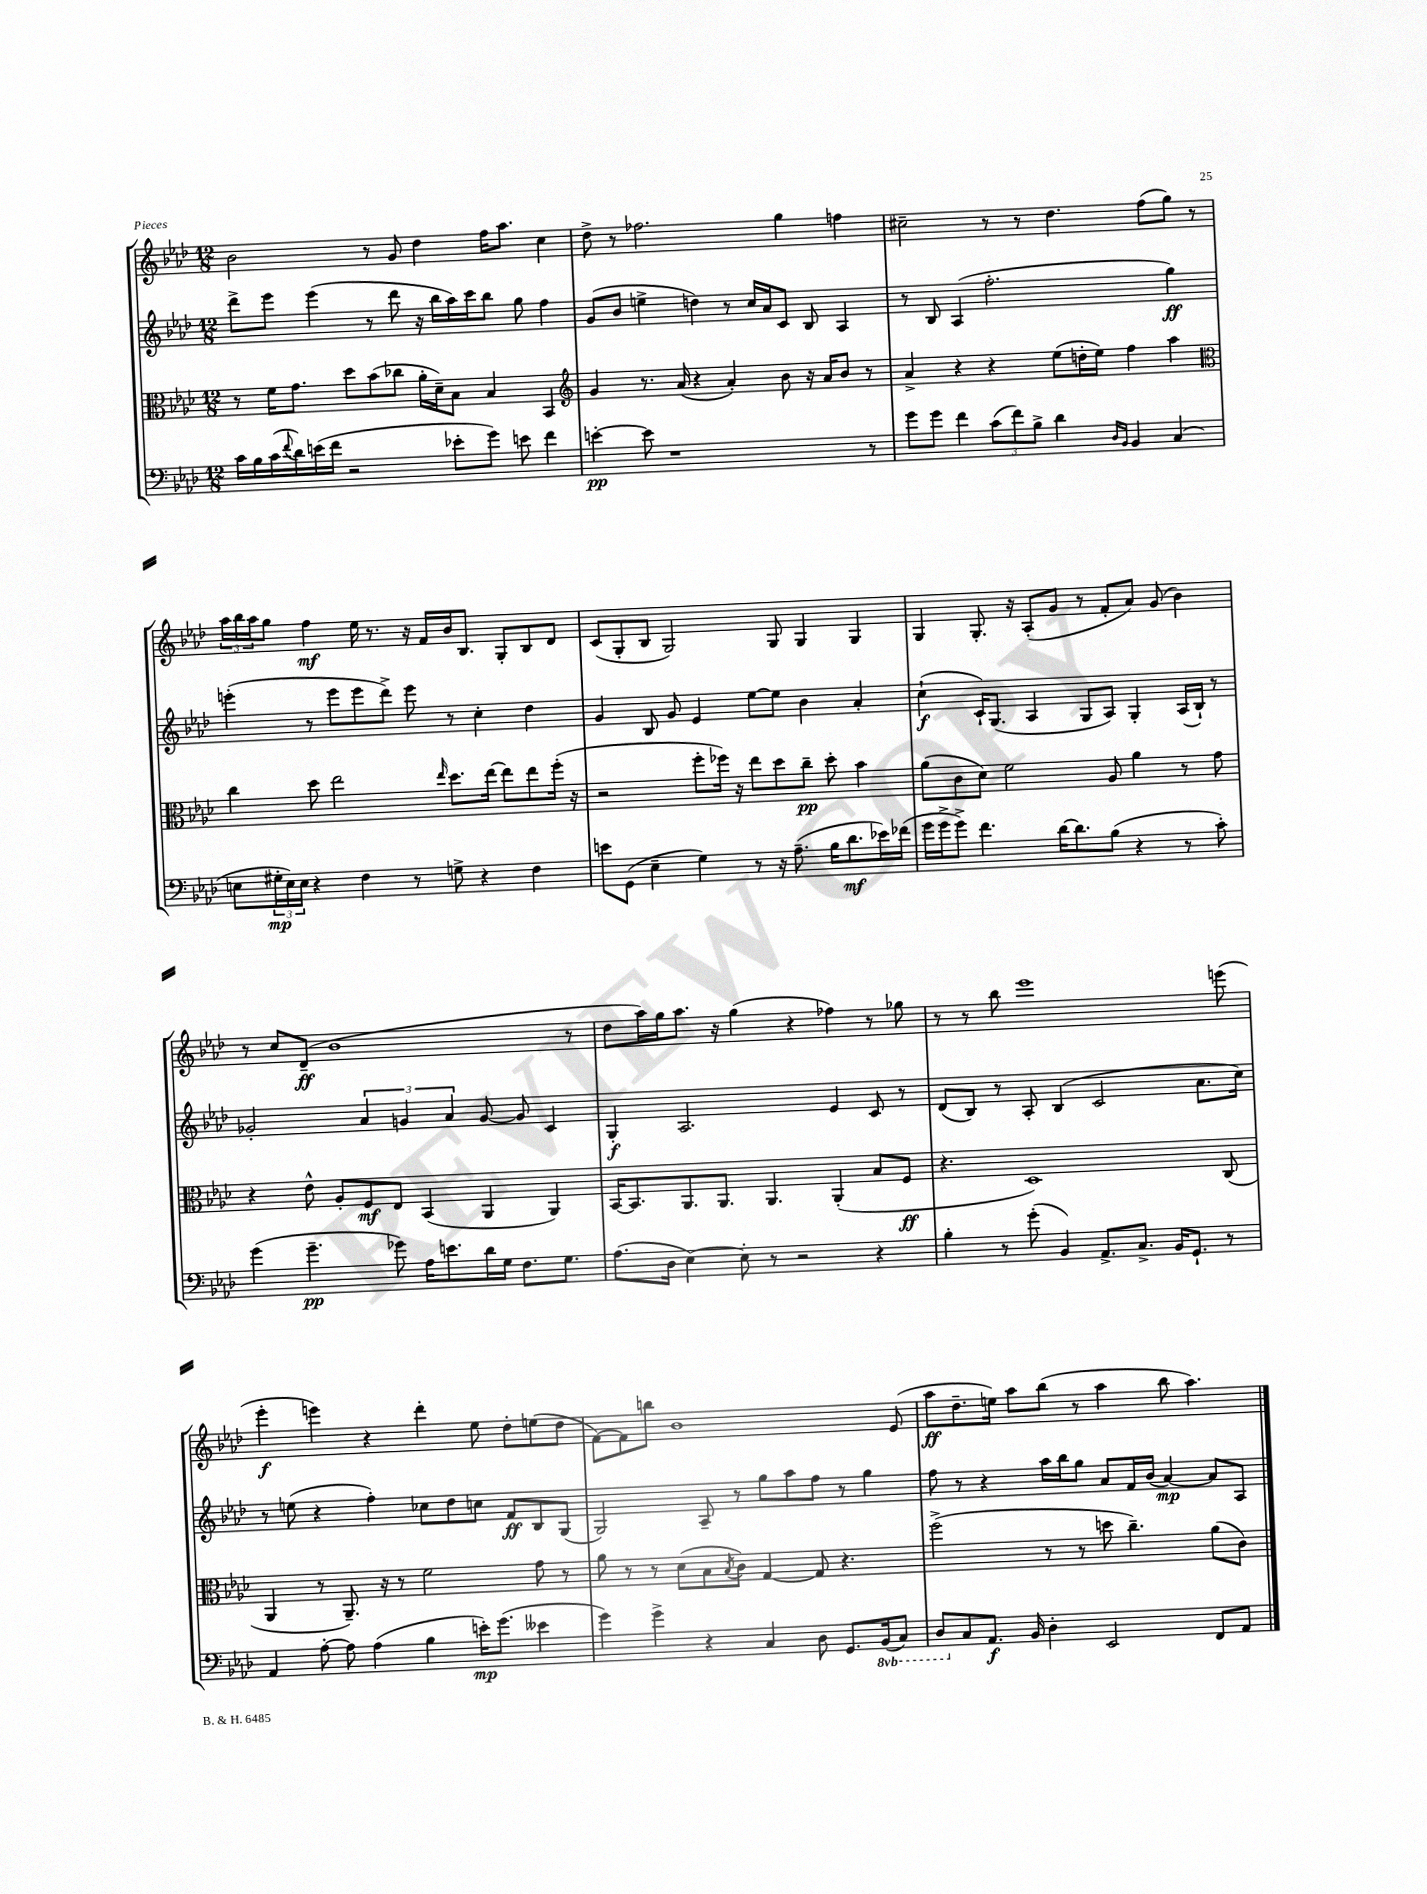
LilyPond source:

<<
\new StaffGroup <<
\new Staff = "s0" {
    \clef treble \key aes \major \numericTimeSignature \time 12/8
    bes'2 r8 g'8 des''4 f''16 aes''8. c''4 |
    des''8-> r8 fes''2. g''4 f''4 |
    cis''2-- r8 r8 des''4. f''8( g''8) r8 |
    \tuplet 3/2 { aes''16 bes''16 aes''16 } g''8 f''4\mf ees''16 r8. r16 f'16 bes'16 bes8. g8-. bes8 des'8 |
    c'8( g8-. bes8 g2) g8 g4 g4 |
    g4 g8.-. r16 aes8-.( g'8 r8 f'8-. aes'8) g'8( bes'4) |
    r8 c''8 des'8--\ff( bes'1 r8 |
    des''8 aes''16) g''16 aes''8. r16 g''4( r4 fes''4) r8 ges''8 |
    r8 r8 bes''8 ees'''1 e'''8( |
    ees'''4-.\f e'''4) r4 des'''4-. ees''8 des''8-. e''8( des''8 |
    f'8~) f'8 b''8 bes'1 ees'8( |
    aes''8\ff des''8.-- e''16) aes''8 bes''8( r8 aes''4 bes''8 aes''4.) \bar "|." |
}
\new Staff = "s1" {
    \clef treble \key aes \major \numericTimeSignature \time 12/8
    des'''8-> ees'''8 ees'''4( r8 des'''8 r16 bes''16 aes''16) c'''16 bes''8 g''8 f''4 |
    g'8( bes'8 e''4-> d''4) r8 c''16 aes'16 c'8 bes8 aes4 |
    r8 bes8 aes4( f''2.-. g''4\ff) |
    e'''4-.( r8 e'''8 e'''8 des'''8->) e'''8 r8 c''4-. des''4 |
    g'4 bes8 g'8 ees'4 ees''8~ ees''8 bes'4 aes'4-. |
    c''4-!\f( c'16-!) g8.( aes4 g8 aes8) g4-. aes16( bes16-!) r8 |
    ges'2-. \tuplet 3/2 { aes'4 g'4 aes'4 } g'8~ g'8 c'4 |
    g4-.\f aes2. ees'4 c'8 r8 |
    des'8( bes8) r8 aes8-. bes4( c'2 aes'8. c''16) |
    r8 e''8( r4 f''4-.) ces''8 des''8 c''8 f'8\ff bes8 g8( |
    g2) aes8-- r8 g''8 aes''8 f''8 r8 g''4 |
    f''8 r8 r4 aes''16 bes''16 g''8 aes'8 f'16 bes'16( aes'4~\mp) aes'8 aes8 \bar "|." |
}
\new Staff = "s2" {
    \clef alto \key aes \major \numericTimeSignature \time 12/8
    r8 f'16 g'8. des''8 bes'8( ces''8 aes'16-. des'16--) bes8 bes4 bes,4 |
    \clef treble g'4 r8. aes'16( r4 aes'4-.) bes'8 r16 aes'16 bes'8 r8 |
    aes'4-> r4 r4 ees''8( d''16-. ees''16) f''4 aes''4 |
    \clef alto c''4 des''8 ees''2 \grace { ees''16 } des''8. ees''16~ ees''8 ees''8 f''16-.( r16 |
    r2 f''8-. fes''16) r16 ees''8 des''8 c''8--\pp des''8-. bes'4 |
    aes'8( c'8 des'8) f'2 aes8 aes'4 r8 g'8 |
    r4 ees'8-^ aes8-. f8\mf ees8 bes,4( aes,4 aes,4) |
    bes,16~ bes,8. aes,8. aes,8. aes,4. aes,4-.( bes8 f8\ff |
    r4. des1) c8( |
    aes,4 r8 aes,8.--) r16 r8 f'2 g'8 r8 |
    aes'8 r8 r8 des'8( bes8 \acciaccatura { bes8 } c'8) g4~ g8 r4. |
    f''2->( r8 r8 d''8 c''4.--) aes'8( c'8) \bar "|." |
}
\new Staff = "s3" {
    \clef bass \key aes \major \numericTimeSignature \time 12/8 \set Staff.ottavationMarkups = #ottavation-simple-ordinals
    c'16 bes16 c'16( \appoggiatura { f'8 } des'16) e'16( f'16 r2 ees'8-. g'8) e'8 f'4 |
    e'4~-.\pp e'8 r1 r8 |
    g'8 g'8 f'4 \tuplet 3/2 { c'8( f'8) bes8-> } des'4 \grace { des16 bes,16 } bes,4 c4( |
    e8 \tuplet 3/2 { gis16-.\mp e16) e16 } r4 f4 r8 g8-> r4 f4 |
    e'8 g,8( ees4-- g4) r8 r16 aes8.--( bes16 des'8.\mf ees'16) fes'16( |
    g'16 g'16-> g'8->) f'4. des'16~ des'8. bes8( r4 r8 c'8-.) |
    g'4( g'4.--\pp ges'8) aes16 e'8. des'16 g16 f8. g8. |
    aes8.( des16 ees4~) ees8-. r8 r2 r4 |
    bes4-. r8 g'8-.( bes,4) aes,8.-> c8.-> bes,16 g,8.-! r8 |
    aes,4 aes8~-. aes8 aes4( bes4 e'16-.\mp) g'8.( eeses'4 |
    g'4) g'4-> r4 c4 des8 g,8. \ottava #-1 bes,,16( c,8) |
    des,8 \ottava #0 c8 aes,8.\f bes,16 des4-. ees,2 f,8 aes,8 \bar "|." |
}
>>
>>
\layout { \context { \Score \remove "Bar_number_engraver" } }
